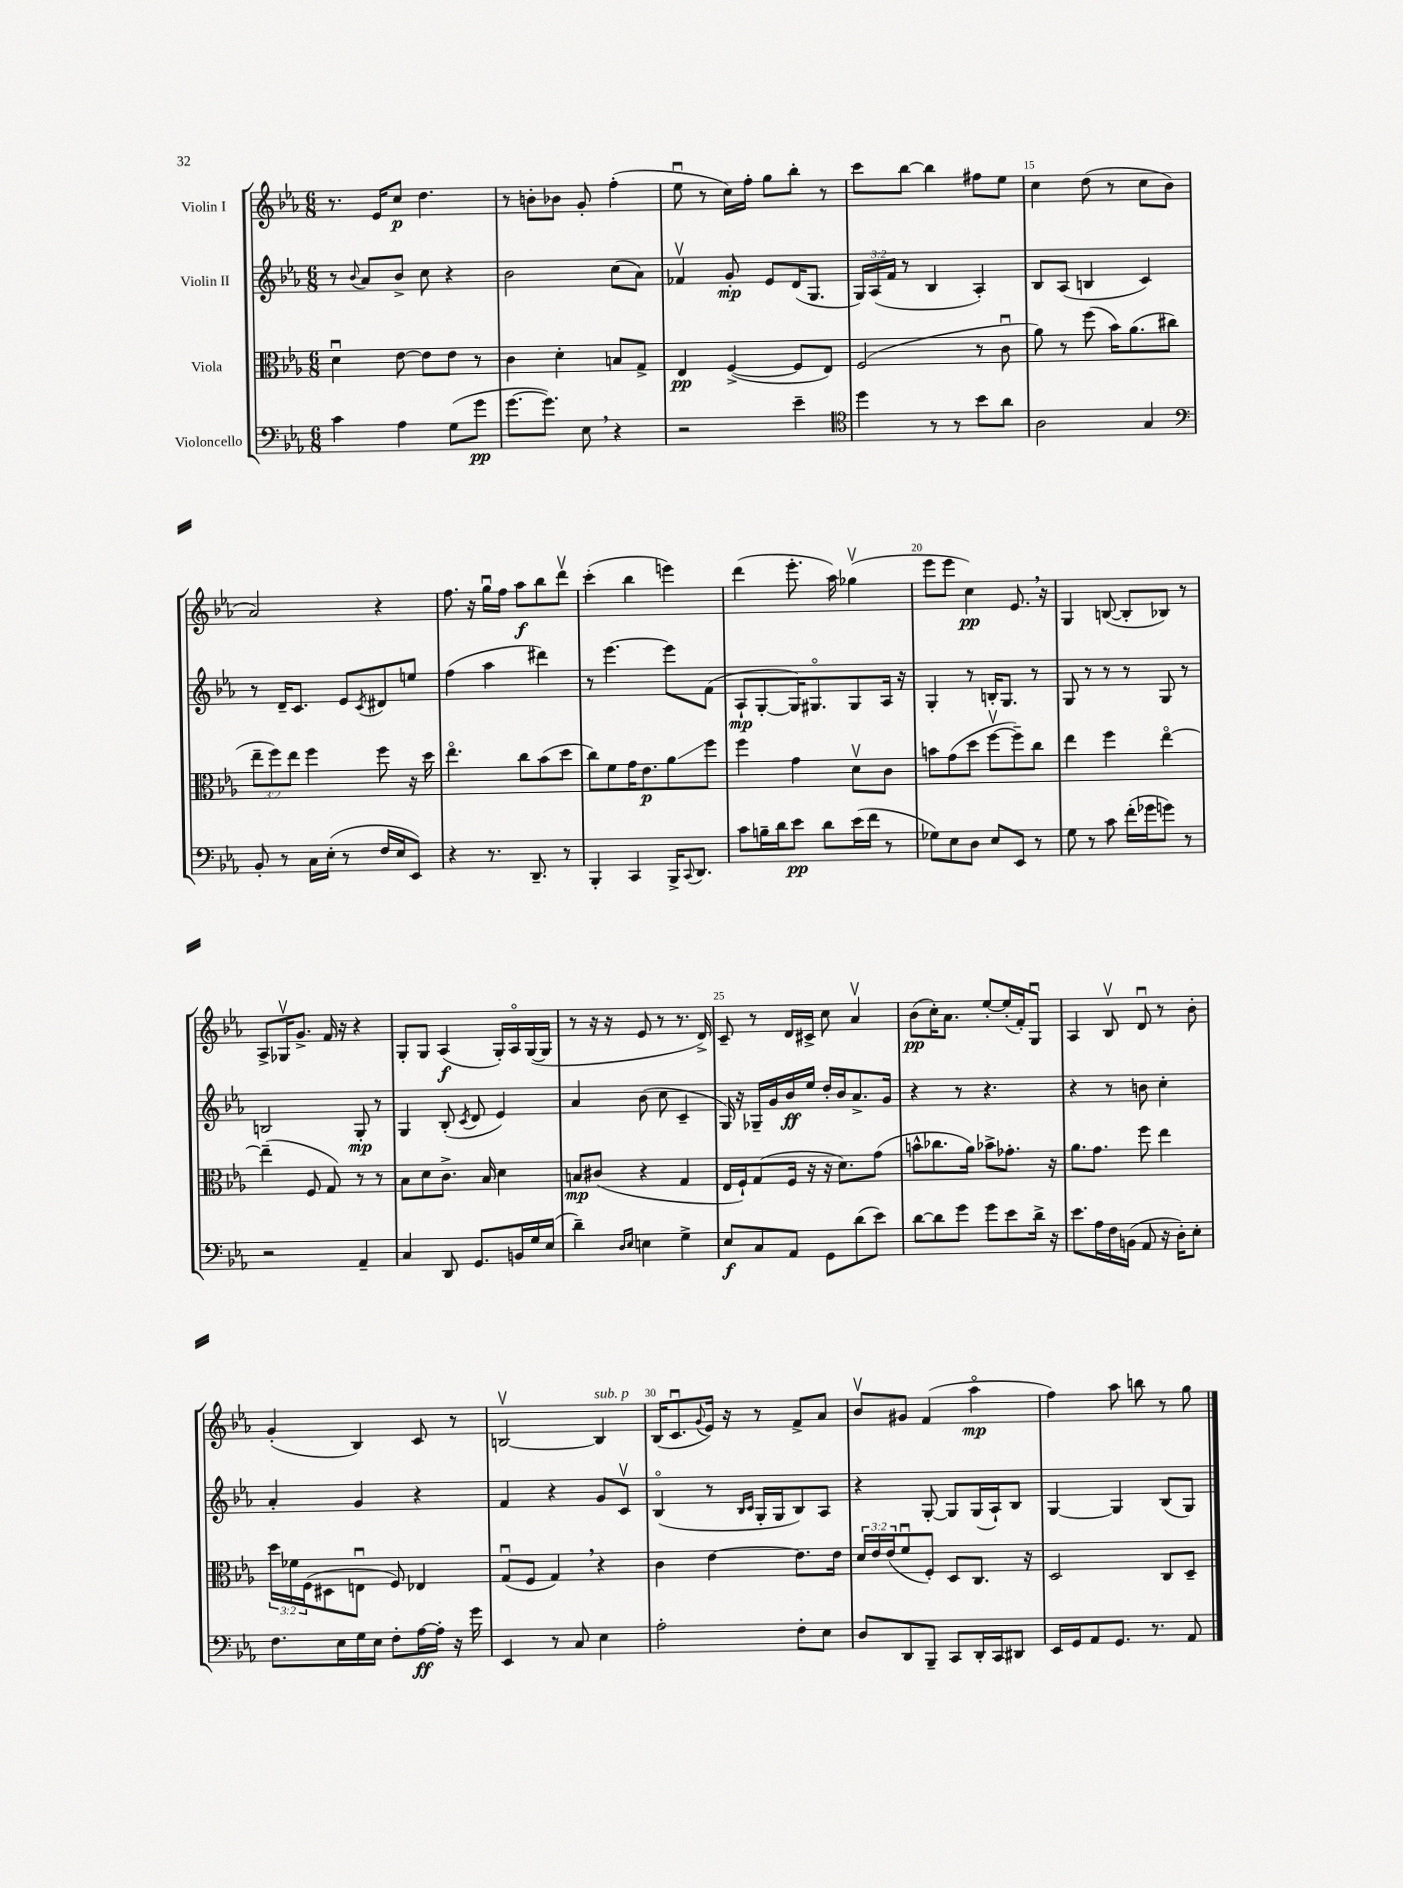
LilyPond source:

<<
\new StaffGroup <<
\new Staff = "s0" \with { instrumentName = "Violin I" } {
    \clef treble \key ees \major \numericTimeSignature \time 6/8
    r8. ees'16 c''8\p d''4. |
    r8 b'8-. bes'8 g'8-. f''4-.( |
    ees''8\downbow r8 c''16) f''16-. g''8 bes''8-. r8 |
    c'''8 bes''8~ bes''4 fis''8 ees''8 |
    c''4 d''8( r8 c''8 bes'8 |
    aes'2) r4 |
    f''8. r16 g''16\downbow f''16 aes''8\f bes''8 d'''8\upbow |
    c'''4-.( bes''4 e'''4) |
    d'''4( ees'''8.-. aes''16) ges''4\upbow( |
    ees'''8 ees'''8 c''4\pp) ees'8. \breathe r16 |
    g4 b8~( b8-. bes8) r8 |
    aes8-> ges16\upbow g'8.-> f'16 r16 r4 |
    g8-. g8 aes4\f( g16-.) aes16\flageolet g16~( g16 |
    r8 r16 r16 ees'8 r8 r8. d'16->) |
    c'8-- r8 d'16 cis'16-> c''8 aes'4\upbow |
    bes'8\pp( c''16-.) aes'8. ees''8~-. ees''16-.( f'16-.) g8\downbow |
    aes4 bes8\upbow d'8\downbow r8 bes'8-. |
    g'4-.( bes4) c'8 r8 |
    b2~\upbow b4^\markup { \italic "sub. p" } |
    bes16( c'8.\downbow \appoggiatura { g'8 } ees'16) r16 r8 f'8-> aes'8 |
    bes'8\upbow gis'8 f'4( aes''4\flageolet\mp |
    f''4) aes''8 b''8 r8 g''8 \bar "|." |
}
\new Staff = "s1" \with { instrumentName = "Violin II" } {
    \clef treble \key ees \major \numericTimeSignature \time 6/8 \override Staff.TupletNumber.text = #tuplet-number::calc-fraction-text
    r8 \appoggiatura { bes'8 } aes'8 bes'8-> c''8 r4 |
    bes'2 c''8( aes'8) |
    fes'4\upbow g'8-.\mp ees'8 d'16( g8. |
    \tuplet 3/2 { g16) aes16( f'16 } r8 bes4 aes4-.) |
    bes8 aes8( b4 c'4) |
    r8 d'16-- c'8. ees'8 \acciaccatura { c'8 } dis'8 e''8 |
    f''4( aes''4 dis'''4) |
    r8 ees'''4.~ ees'''8 f'8( |
    aes8-!\mp g8~-. g16) gis8.\flageolet gis8 aes16 r16 |
    g4-. r8 b16-. g8. r8 |
    g8 r8 r8 r8 g8 r8 |
    b2 g8-.\mp r8 |
    g4 bes8-.( \acciaccatura { c'8 } d'8 ees'4) |
    aes'4 bes'8( c''8 c'4-- |
    g16) r16 ges16-- g'16 bes'16\ff ees''16 d''16-. bes'16 aes'8.-> g'16 |
    r4 r8 r4. |
    r4 r8 b'8 c''4-. |
    aes'4-. g'4 r4 |
    f'4 r4 g'8 c'8\upbow |
    bes4\flageolet( r8 \grace { bes16 c'16 } g16-. g16 bes8) aes8 |
    r4 g8~-. g8 g16( aes16-!) bes8 |
    g4~ g4 bes8( g8) \bar "|." |
}
\new Staff = "s2" \with { instrumentName = "Viola" } {
    \clef alto \key ees \major \numericTimeSignature \time 6/8 \override Staff.TupletNumber.text = #tuplet-number::calc-fraction-text
    d'4\downbow ees'8~ ees'8 ees'8 r8 |
    c'4 d'4-. b8 g8-> |
    ees4\pp f4~->( f8 ees8) |
    f2( r8 c'8\downbow |
    aes'8) r8 f''8( bes'16) aes'8.( cis''8 |
    \tuplet 3/2 { ees''8-- f''8) ees''8 } f''4 f''8 r16 d''16 |
    ees''4.\flageolet c''8 bes'8( d''8 |
    c''8) f'8 g'16 ees'8.\p aes'8\glissando f''8 |
    f''4 g'4 d'8\upbow c'8 |
    b'8 g'8( d''8 f''8~\upbow f''8--) c''8 |
    ees''4 f''4 ees''4~\flageolet |
    ees''4--( f8 g8) r8 r8 |
    bes8 d'8 c'8.-> bes16 d'4 |
    b8\mp cis'8( r4 g4 |
    ees16 f16-!) g8( f16 r16 r16 d'8.) g'8( |
    b'8-^ ces''8. aes'16) bes'8-> ges'8.-. r16 |
    aes'8. g'8. f''8 ees''4 |
    \tuplet 3/2 { d''16 fes'16 f16( } dis8 e8\downbow f8) ees4 |
    g8\downbow( f8 g4) \breathe r4 |
    c'4 ees'4~ ees'8. ees'16 |
    \tuplet 3/2 { d'16 ees'16 ees'16( } f'8\downbow f8-.) d8 c8. r16 |
    d2 c8 d8-- \bar "|." |
}
\new Staff = "s3" \with { instrumentName = "Violoncello" } {
    \clef bass \key ees \major \numericTimeSignature \time 6/8
    c'4 aes4 g8( g'8\pp |
    g'8.~ g'8.) ees8 \breathe r4 |
    r2 ees'4-- |
    \clef tenor d''4 r8 r8 bes'8 aes'8 |
    aes2 g4 |
    \clef bass bes,8-. r8 c16 ees16-.( r8 f16 ees16 ees,8) |
    r4 r8. d,8.-- r8 |
    bes,,4-. c,4 bes,,16-> \appoggiatura { c,8 } d,8. |
    c'8 b16-- d'16 ees'8\pp d'8 ees'16( f'16 r8 |
    ges8) ees8 d8 ees8 ees,8 r8 |
    g8 r8 c'8 f'16-.( ges'16 g'8) r8 |
    r2 aes,4-- |
    c4 d,8 g,8. b,16 g16 ees16( |
    d'4--) \grace { d16 ees16 } e4 g4-> |
    ees8\f c8 aes,8 g,8 d'8( ees'8) |
    d'8~ d'8 g'8 g'8 ees'8 d'16-> r16 |
    ees'8. aes16 f16 b,16( aes,8 r16 d16-.) ees8-. |
    f8. ees16 g16 ees16 f8-. aes16~\ff aes16-. r16 g'16 |
    ees,4 r8 c8 ees4 |
    aes2-. f8-. ees8 |
    d8 d,8 bes,,8-- c,8 d,16-. c,16 dis,8 |
    ees,16 g,16 aes,8 g,8. r8. aes,8 \bar "|." |
}
>>
>>
\layout { \context { \Score currentBarNumber = #11 \override BarNumber.break-visibility = ##(#f #t #t) barNumberVisibility = #(every-nth-bar-number-visible 5) } }
